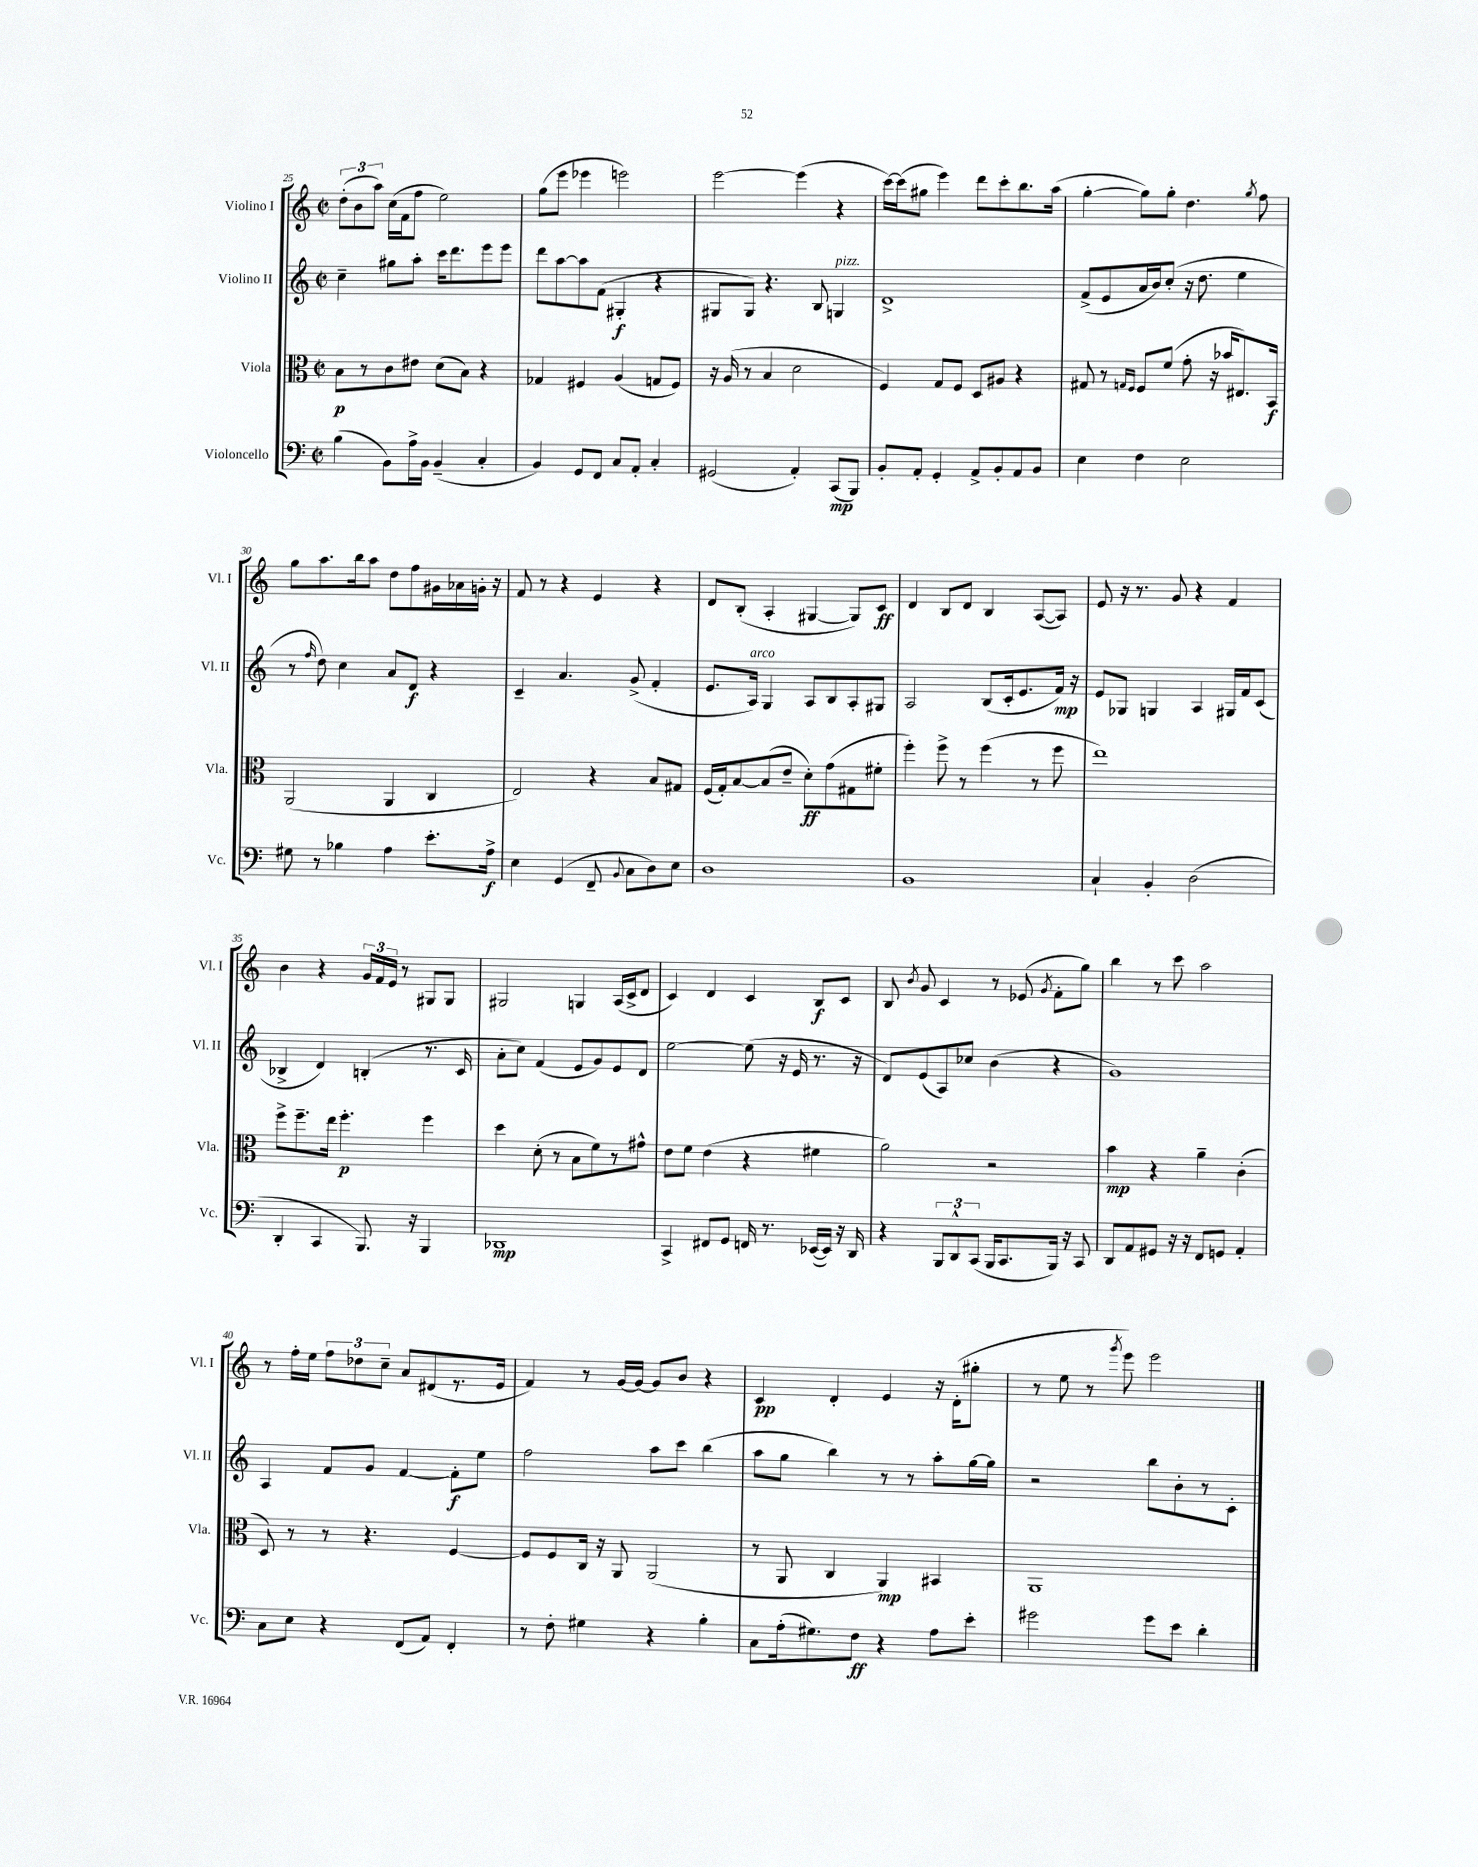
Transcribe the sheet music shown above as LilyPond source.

<<
\new StaffGroup <<
\new Staff = "s0" \with { instrumentName = "Violino I" shortInstrumentName = "Vl. I" } {
    \clef treble \key c \major \defaultTimeSignature \time 2/2
    \autoBeamOff \tuplet 3/2 { d''8[-.( b'8 a''8]) } c''16[( f'16 f''8] e''2) |
    g''8[( e'''8] ees'''4 e'''2) |
    e'''2~ e'''4( r4 |
    c'''16[~) c'''16( gis''8] e'''4) d'''8[ c'''8-. b''8. a''16]( |
    g''4~-. g''8[) g''8]-. d''4. \acciaccatura { g''8 } f''8 |
    g''8[ a''8. b''16 a''8] d''8[ f''8 gis'16 aes'16 g'16]-. r16 |
    f'8 r8 r4 e'4 r4 |
    d'8[ b8]-.( a4-. gis4~ gis8[) c'8]\ff |
    d'4 b8[ d'8] b4 a8[~( a8]) |
    e'8 r16 r8. g'8 r4 f'4 |
    b'4 r4 \tuplet 3/2 { g'16[ f'16 e'16] } r8 gis8[ gis8] |
    gis2 g4 a16[( c'16-> d'8] |
    c'4) d'4 c'4 b8[\f c'8] |
    b8 \acciaccatura { b'8 } g'8 c'4 r8 ees'8( \acciaccatura { g'8 } f'8[-. g''8]) |
    b''4 r8 c'''8 a''2 |
    r8 f''16[-. e''16] \tuplet 3/2 { f''8[ des''8 c''8]-- } a'8[ dis'8( r8. e'16] |
    f'4) r8 g'16[~ g'16]~ g'8[ b'8] r4 |
    c'4\pp d'4-. e'4 r16 d'16[-.( gis''8]-. |
    r8 e''8 r8 \acciaccatura { g'''8 } e'''8) e'''2 \bar "|." |
}
\new Staff = "s1" \with { instrumentName = "Violino II" shortInstrumentName = "Vl. II" } {
    \clef treble \key c \major \defaultTimeSignature \time 2/2
    \autoBeamOff c''4-- gis''8[ a''8]-. c'''16[ d'''8. e'''8 e'''8] |
    d'''8[ a''8~ a''8 f'8]( gis4-.\f r4 |
    gis8[ gis8]) r4. b8 g4^\markup { \italic "pizz." } |
    d'1-> |
    f'8[->( e'8 a'16 b'16) c''8]-.( r16 d''8. e''4 |
    r8 \grace { f''16 } d''8) c''4 a'8[ d'8]\f r4 |
    c'4-- a'4. g'8->( f'4-. |
    e'8.[ a16]^\markup { \italic "arco" }) g4 a8[ b8 a8-. gis8] |
    a2 b8[( c'16-. e'8. f'16]\mp) r16 |
    e'8[ ges8] g4 a4 gis16[ f'16 c'8]( |
    bes4-> d'4) b4-.( r8. c'16 |
    a'8[-. c''8]) f'4( e'8[ g'8) e'8 d'8] |
    e''2~ e''8( r16 e'16 r8. r16 |
    d'8[) e'8( a8) ces''8] b'4( r4 |
    g'1) |
    a4 f'8[ g'8] f'4~ f'8[-.\f e''8] |
    f''2 a''8[ c'''8] b''4( |
    a''8[ g''8] b''4) r8 r8 a''8[-. g''16~ g''16] |
    r2 b''8[ b'8-. r8 c'8]-. \bar "|." |
}
\new Staff = "s2" \with { instrumentName = "Viola" shortInstrumentName = "Vla." } {
    \clef alto \key c \major \defaultTimeSignature \time 2/2
    \autoBeamOff b8[\p r8 c'8 eis'8] d'8[( b8]) r4 |
    ges4 fis4 a4( g8[ fis8]) |
    r16 a16( r8 b4 d'2 |
    f4) g8[ f8] d8[ ais8] r4 |
    gis8 r8 \grace { g16[ f16] } f8[ f'8]( g'8-. r16 bes'16[ eis8.) b,16]\f |
    a,2( a,4 c4 |
    e2) r4 b8[ gis8] |
    f16[( g16-.) b8~ b8( e'8]-- d'8[-.\ff) g'8( gis8 fis'8]-. |
    f''4-.) f''8-> r8 f''4( r8 f''8 |
    e''1) |
    f''8[-> f''8.-- e''16] f''4.-.\p f''4 |
    d''4 d'8-.( r8 b8[ f'8) r8 gis'8]-^ |
    e'8[ f'8] e'4( r4 fis'4 |
    a'2) r2 |
    b'4\mp r4 a'4-- c'4-.( |
    d8) r8 r8 r4. f4~ |
    f8[ f8 c16] r16 a,8 a,2( |
    r8 a,8 c4 a,4\mp) bis,4 |
    a,1 \bar "|." |
}
\new Staff = "s3" \with { instrumentName = "Violoncello" shortInstrumentName = "Vc." } {
    \clef bass \key c \major \defaultTimeSignature \time 2/2
    \autoBeamOff b4( b,8[) a16-> b,16] b,4--( c4-. |
    b,4) g,8[ f,8] c8[ a,8]-. c4-. |
    gis,2( a,4-.) c,8[\mp( b,,8]) |
    b,8[-. a,8]-. g,4-. a,8[-> b,8-. a,8 b,8] |
    e4 f4 e2 |
    gis8 r8 bes4 a4 e'8.[-. a16]->\f |
    e4 g,4( f,8-- \appoggiatura { b,8 } c8[ d8) e8] |
    d1 |
    b,1 |
    c4-! b,4-. d2( |
    d,4-. c,4 b,,8.) r16 b,,4 |
    des,1\mp |
    c,4-> fis,8[ g,8] f,16 r8. ees,16[~( ees,16]) r16 d,16 |
    r4 \tuplet 3/2 { b,,8[ d,8-^ c,8]( } b,,16[ c,8. b,,16]) r16 c,8 |
    d,8[ a,8 gis,8] r16 r16 f,8[ g,8] a,4-. |
    c8[ e8] r4 f,8[( a,8]) f,4-. |
    r8 f8-. gis4 r4 b4-. |
    c8[ a16-.( gis8.) f8]\ff r4 a8[ e'8]-. |
    gis'2 gis'8[ e'8] d'4-. \bar "|." |
}
>>
>>
\layout { \context { \Score currentBarNumber = #25 } }
